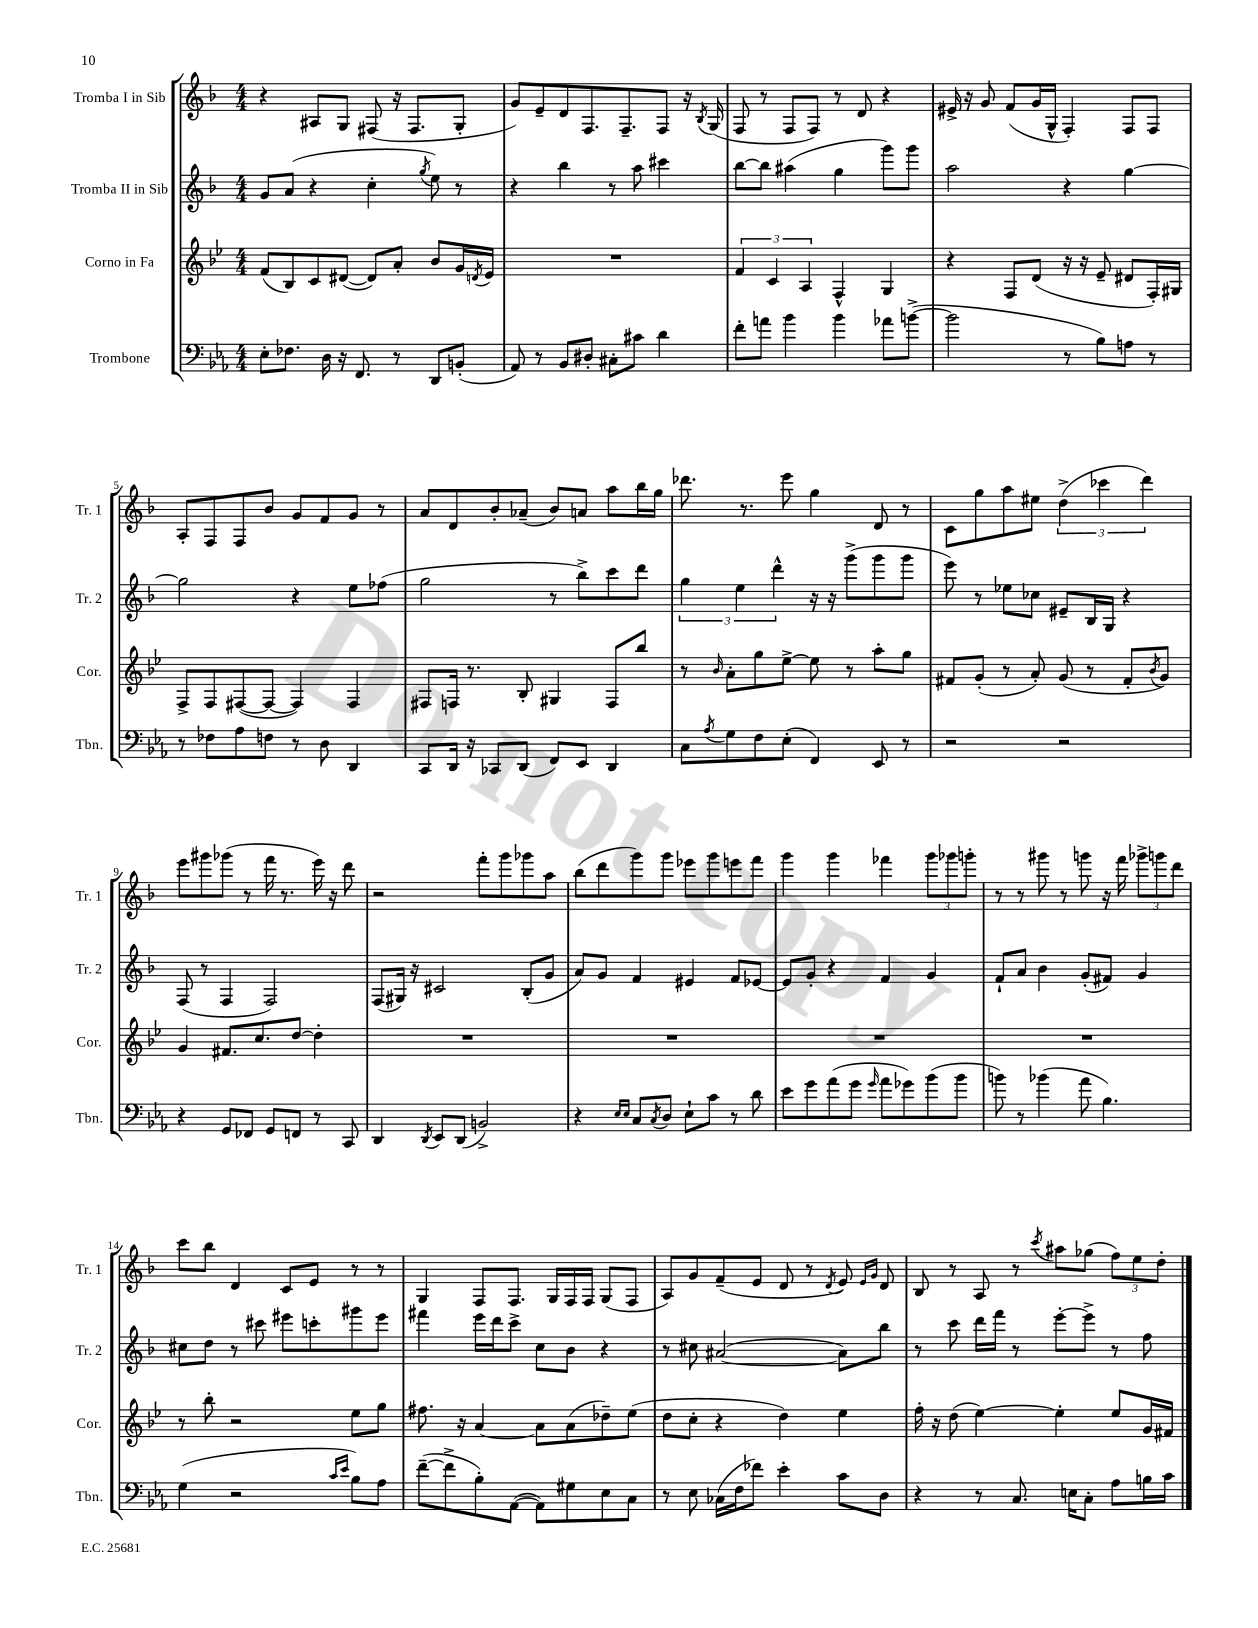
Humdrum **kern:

**kern	**kern	**kern	**kern
*staff4	*staff3	*staff2	*staff1
*clefF4	*clefG2	*clefG2	*clefG2
*k[b-e-a-]	*k[b-e-]	*k[b-]	*k[b-]
*M4/4	*M4/4	*M4/4	*M4/4
8E-'	(8f	8g	4r
8.F-	8B-)	(8a	.
.	8c	4r	8A#
16D	.	.	.
16r	([8d#	.	8G
8.FF	.	.	.
.	8d#])	4cc'	(8F#
8r	8a'	.	16r
.	.	.	8.F#
.	.	8qgg	.
8DD	8b-	8ee)	.
(8BB'	16g	8r	8G'
.	8qd	.	.
.	16e-	.	.
=	=	=	=
8AA-)	1r	4r	8g)
8r	.	.	8e~
8BB-	.	4bb-	8d
8D#'	.	.	8.F
8C#'	.	8r	.
.	.	.	8.F~
8c#	.	8aa	.
4d	.	4ccc#	8F
.	.	.	16r
.	.	.	8qB-
.	.	.	(16G
=	=	=	=
8f'	6f	[8bb-	8F
8a	.	8bb-]	8r
.	6c	.	.
4b-	.	(4aa#	8F
.	6A	.	.
.	.	.	8F)
4b-	4F^^	4gg	8r
.	.	.	8d
8a-	4G	8ggg)	4r
([8b^	.	8ggg	.
=	=	=	=
2b]	4r	2aa	16e#^
.	.	.	16r
.	.	.	8g
.	8F	.	(8f
.	(8d	.	16g
.	.	.	16G^^
8r	16r	4r	4F')
.	16r	.	.
8B-)	8e-~	.	.
8A	8d#	[4gg	8F
8r	16F')	.	8F
.	16G#	.	.
=	=	=	=
8r	8F^	2gg]	8A'
8F-	8F	.	8F
8A-	([8F#	.	8F
8F	8F#_	.	8b-
8r	4F#])	4r	8g
8D	.	.	8f
4DD	4F#	8ee	8g
.	.	(8ff-	8r
=	=	=	=
8CC	8F#	2gg	8a
16DD	16F	.	8d
16r	8.r	.	.
8CC-	.	.	8b-'
(8DD	8B-'	.	(8a-~
8FF)	4G#	8r	8b-)
8EE-	.	8bb-^)	8a
4DD	8F	8ccc	8aa
.	8bb-	8ddd	16bb-
.	.	.	16gg
=	=	=	=
8C	8r	6gg	8.ddd-
8qA-	16qqb-	.	.
8G	8a'	.	.
.	.	6ee	.
.	.	.	8.r
8F	8gg	.	.
.	.	6ddd^^	.
(8E-'	[8ee-^	.	8eee
4FF)	8ee-]	16r	4gg
.	.	16r	.
.	8r	(8ggg^	.
8EE-	8aa'	8ggg	8d
8r	8gg	8ggg	8r
=	=	=	=
2r	8f#	8eee)	8c
.	(8g'	8r	8gg
.	8r	8ee-	8aa
.	8a')	8cc-	8ee#
2r	(8g	8e#~	(6dd^
.	8r	16B-	.
.	.	.	6ccc-
.	.	16G	.
.	8f#'	4r	.
.	.	.	6ddd)
.	8qb-	.	.
.	8g)	.	.
=	=	=	=
4r	4g	(8F	8eee
.	.	8r	8ggg#
8GG	8.f#	4F	(8ggg-
8FF-	.	.	8r
.	8.cc	.	.
8GG	.	2F)	16fff
.	.	.	8.r
8FF	[8dd	.	.
8r	4dd']	.	16eee)
.	.	.	16r
8CC	.	.	8ddd
=	=	=	=
4DD	1r	(8F	2r
.	.	16G#)	.
.	.	16r	.
8qDD	.	.	.
8EE-	.	2c#	.
(8DD	.	.	.
2BB^)	.	.	8fff'
.	.	.	8ggg
.	.	(8B-'	8ggg-
.	.	8g	8aa
=	=	=	=
4r	1r	8a)	(8bb-
.	.	8g	8ddd
16qqE-	.	.	.
16qqE-	.	.	.
8C	.	4f	8ggg)
8qC	.	.	.
8D	.	.	8ggg
8E-`	.	4e#	8eee-
8c	.	.	8ggg
8r	.	8f	8eee
8d	.	[8e-	8fff
=	=	=	=
8e-	1r	8e-]	4ggg
8g	.	8g'	.
(8a-	.	4r	4ggg
8g	.	.	.
16qqg	.	.	.
8a-	.	4f	4fff-
8g-)	.	.	.
(8b-	.	4g	12ggg
.	.	.	12ggg-
8b-	.	.	.
.	.	.	12ggg'
=	=	=	=
8b)	1r	8f`	8r
8r	.	8a	8r
(4b-	.	4b-	8ggg#
.	.	.	8r
8a-	.	(8g'	8ggg
4.B-)	.	8f#)	16r
.	.	.	16fff
.	.	4g	12ggg-^
.	.	.	12ggg
.	.	.	12ddd
=	=	=	=
(4G	8r	8cc#	8ccc
.	8bb-'	8dd	8bb-
2r	2r	8r	4d
.	.	8ccc#	.
.	.	8eee#	8c
.	.	8ccc'	8e
16qqc	.	.	.
16qqe-	.	.	.
8B-)	8ee-	8ggg#	8r
8A-	8gg	8eee#	8r
=	=	=	=
([8f~	8.ff#	4fff#	4G
8f^]	.	.	.
.	16r	.	.
8B-')	[4a	16eee	8F
.	.	16ddd	.
([8AA-	.	8ccc^	8.F
8AA-])	8a]	8cc	.
.	.	.	16G
8G#	(8a	8b-	16F
.	.	.	16F
8E-	8dd-~)	4r	(8G
8C	(8ee-	.	8F
=	=	=	=
8r	8dd	8r	8A)
8E-	8cc'	8cc#	8g
(16C-	4r	([2a#	(8f~
16F	.	.	.
8f-)	.	.	8e
4e-'	4dd)	.	8d
.	.	.	8r
.	.	.	8qd
8c	4ee-	8a#])	8e)
.	.	.	16qqe
.	.	.	16qqg
8D	.	8bb-	8d
=	=	=	=
4r	16ff'	8r	8B-
.	16r	.	.
.	(8dd	8ccc	8r
8r	[4ee-)	16ddd	8A
.	.	16fff	.
8.C	.	8r	8r
.	.	.	8qccc
.	4ee-']	[8eee'	8aa#
16E	.	.	.
8C'	.	8eee^]	(8gg-
8A-	8ee-	8r	12ff)
.	.	.	12ee
16B	16g	8ff	.
.	.	.	12dd'
16c	16f#	.	.
==	==	==	==
*-	*-	*-	*-
